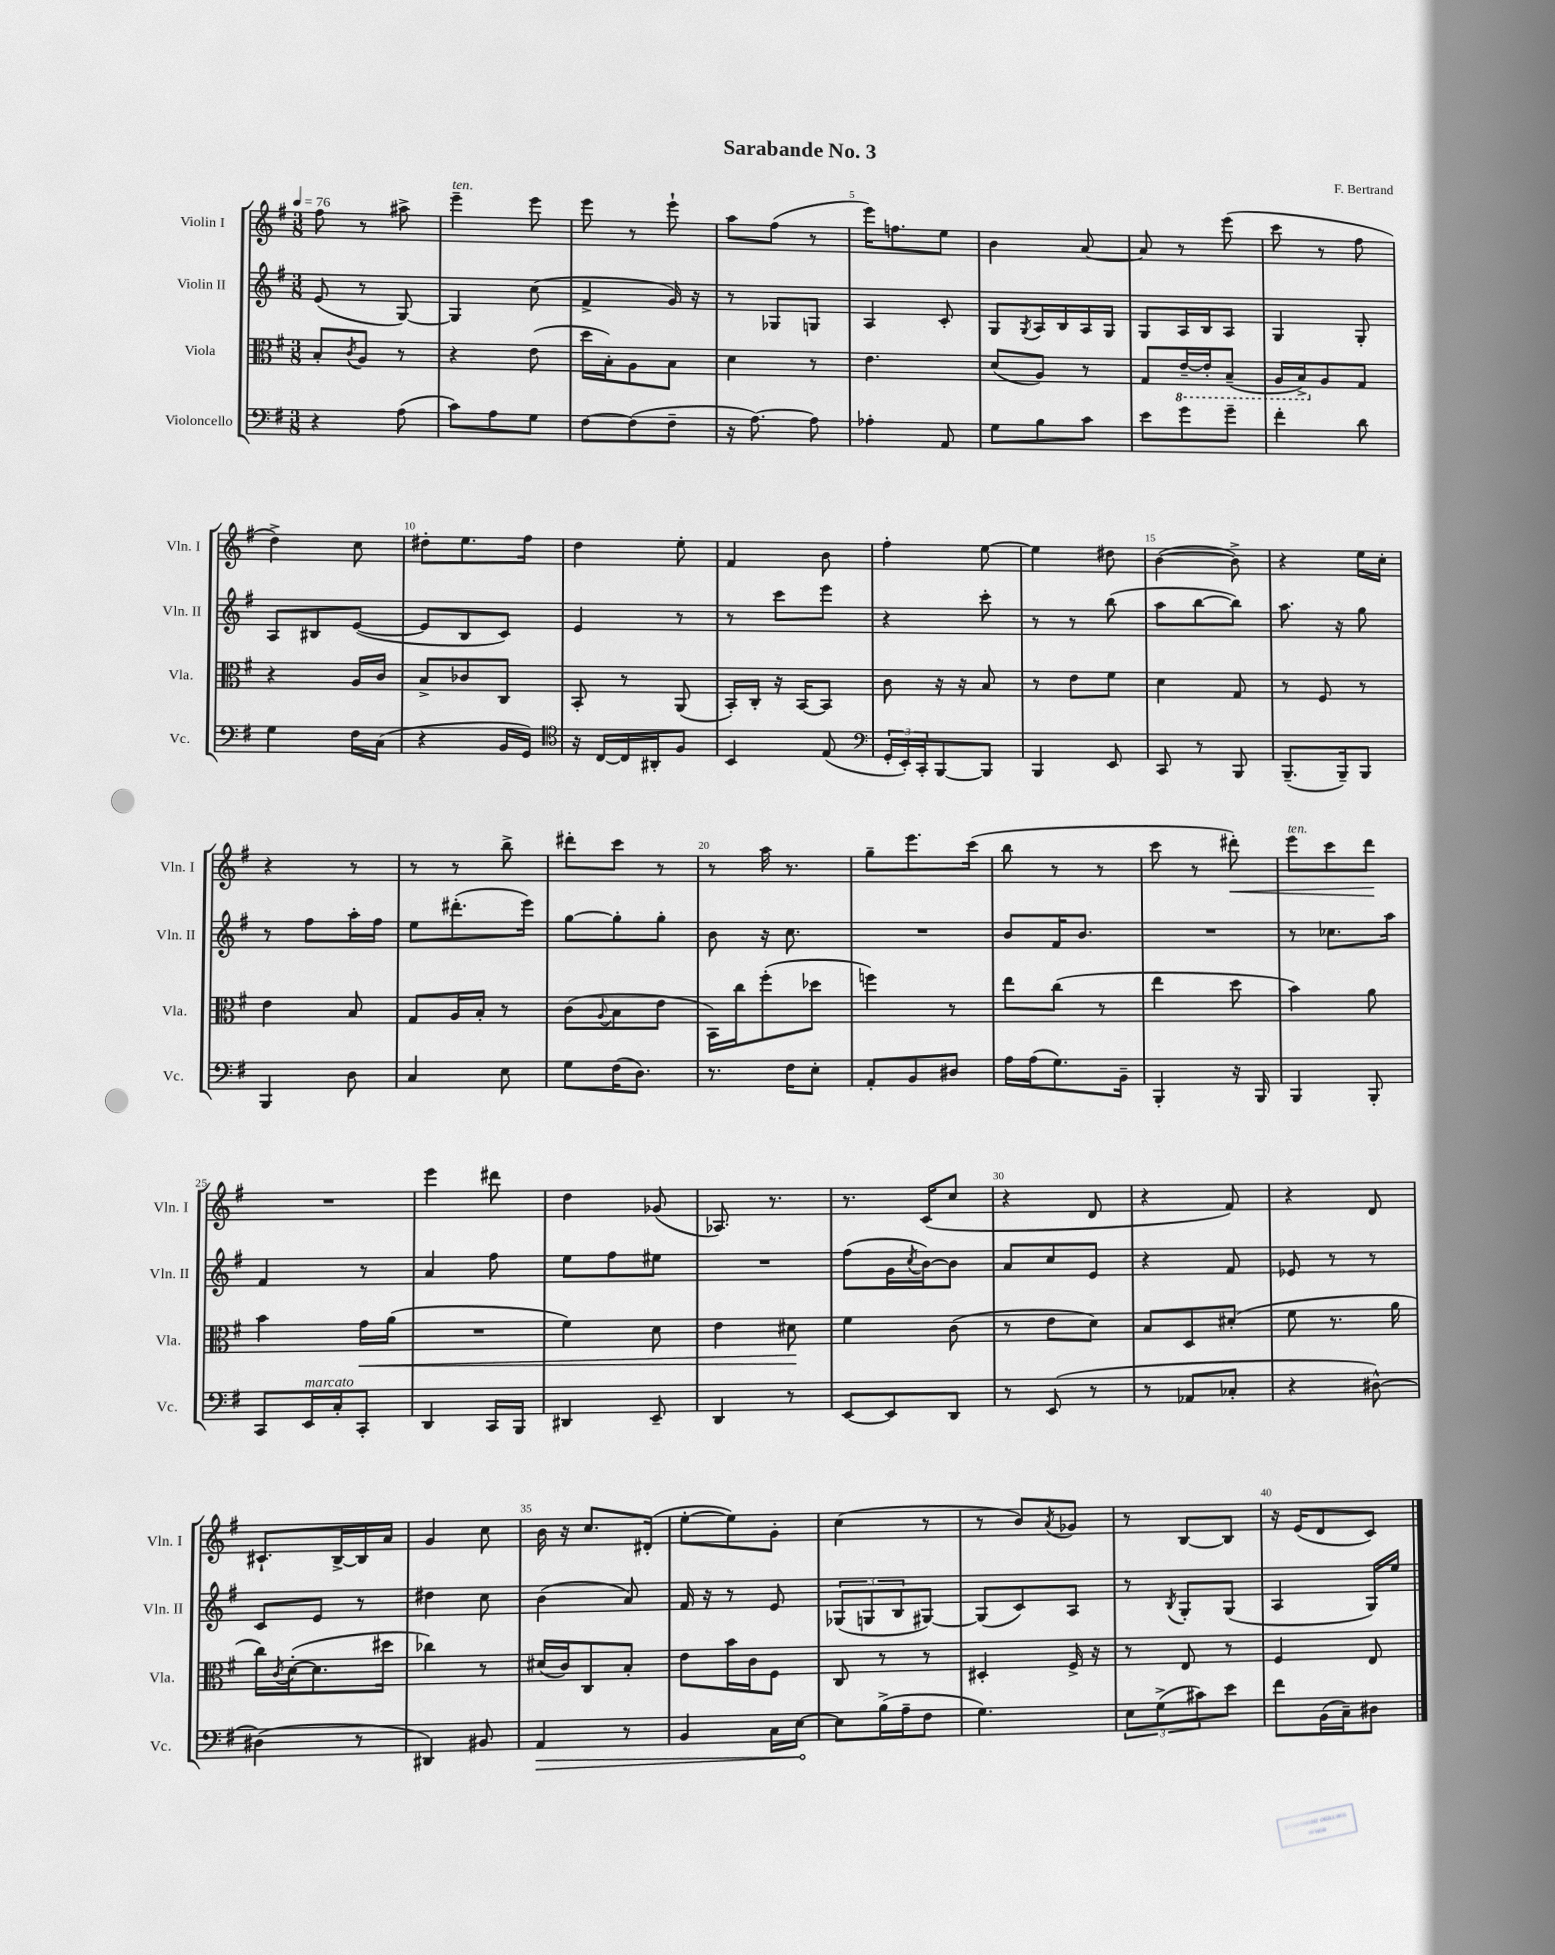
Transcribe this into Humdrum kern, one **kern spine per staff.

**kern	**dynam	**kern	**dynam	**kern	**kern	**dynam
*part4	*part4	*part3	*part3	*part2	*part1	*part1
*staff4	*staff4	*staff3	*staff3	*staff2	*staff1	*staff1
*I"Violoncello	*	*I"Viola	*	*I"Violin II	*I"Violin I	*
*I'Vc.	*	*I'Vla.	*	*I'Vln. II	*I'Vln. I	*
*clefF4	*	*clefC3	*	*clefG2	*clefG2	*
*k[f#]	*	*k[f#]	*	*k[f#]	*k[f#]	*
*M3/8	*	*M3/8	*	*M3/8	*M3/8	*
*MM76	*	*MM76	*	*MM76	*MM76	*
=1	=1	=1	=1	=1	=1	=1
4r	.	8B'/L	.	(8e/	8ff#\	.
.	.	8qc/	.	.	.	.
.	.	8A/J	.	8r	8r	.
(8A\	.	8r	.	[8G/)	8aa#X^\	.
=2	=2	=2	=2	=2	=2	=2
!	!	!	!	!	!LO:TX:a:i:t=ten.	!
8c\L)	.	4r	.	4G/]	4eee~\	.
8A\	.	.	.	.	.	.
8G\J	.	(8e\	.	(8cc\	8eee\	.
=3	=3	=3	=3	=3	=3	=3
[8F#\L	.	16dd\LL	.	4f#^/	8eee\	.
.	.	16B'\J)	.	.	.	.
(8F#\]	.	8A\	.	.	8r	.
8F#~\J	.	8B\J	.	16g/)	8eee`\	.
.	.	.	.	16r	.	.
=4	=4	=4	=4	=4	=4	=4
16r	.	4d\	.	8r	8aa\L	.
[8.A\)	.	.	.	.	.	.
.	.	.	.	8G-X/L	(8ff#\J	.
8A\]	.	8r	.	8Gn/J	8r	.
=5	=5	=5	=5	=5	=5	=5
4A-X'\	.	4.e\	.	4A/	16eee\KL)	.
.	.	.	.	.	8.ffn\	.
8AA/	.	.	.	8c'/	8ee\J	.
=6	=6	=6	=6	=6	=6	=6
8G\L	.	(8d/L	.	8G/L	4b\	.
.	.	.	.	8qG/	.	.
8B\	.	8A/J)	.	16A/L	.	.
.	.	.	.	16B/	.	.
8c\J	.	8r	.	16A/	[8a/	.
.	.	.	.	16G/JJ	.	.
=7	=7	=7	=7	=7	=7	=7
8e\L	.	8G/L	.	8G/L	8a/]	.
*	*	*8ba	*	*	*	*
8g\	.	[16E~/L	.	16A/L	8r	.
.	.	16E'/J]	.	16B/J	.	.
8g~\J	.	(8BB~/J	.	8A/J	(8eee\	.
=8	=8	=8	=8	=8	=8	=8
4f#'\	.	16AA/LL	.	4G/	8ccc\	.
.	.	16BB^/J)	.	.	.	.
*	*	*X8ba	*	*	*	*
.	.	8A/	.	.	8r	.
8d\	.	8G/J	.	8G'/	8ff#\	.
!!LO:LB:g=z
=9	=9	=9	=9	=9	=9	=9
4G\	.	4r	.	8A/L	4dd^\)	.
.	.	.	.	8B#X/	.	.
16F#\LL	.	16A/LL	.	([8e/J	8cc\	.
(16C\JJ	.	16c/JJ	.	.	.	.
=10	=10	=10	=10	=10	=10	=10
4r	.	8B^/L	.	8e/L]	8dd#X'\L	.
.	.	8c-X/	.	8B/	8.ee\	.
16BB/LL	.	8C/J	.	8c/J)	.	.
16GG/JJ)	.	.	.	.	16ff#\Jk	.
=11	=11	=11	=11	=11	=11	=11
*clefC4	*	*	*	*	*	*
16r	.	8BB'/	.	4e/	4dd\	.
[16C/LL	.	.	.	.	.	.
16C/]	.	8r	.	.	.	.
16AA#X'/J	.	.	.	.	.	.
8F#/J	.	(8AA/	.	8r	8ee'\	.
=12	=12	=12	=12	=12	=12	=12
4BB/	.	16BB'/LL)	.	8r	4f#/	.
.	.	16C'/JJ	.	.	.	.
.	.	16r	.	8ccc\L	.	.
.	.	[16BB/KL	.	.	.	.
(8E/	.	8BB/J]	.	8eee\J	8b\	.
=13	=13	=13	=13	=13	=13	=13
*clefF4	*	*	*	*	*	*
24GG'/LL	.	8c\	.	4r	4ff#'\	.
24EE'/)	.	.	.	.	.	.
24CC'/J	.	.	.	.	.	.
[8BBB/	.	16r	.	.	.	.
.	.	16r	.	.	.	.
8BBB/J]	.	8B/	.	8ccc'\	[8ee\	.
=14	=14	=14	=14	=14	=14	=14
4BBB/	.	8r	.	8r	4ee\]	.
.	.	8e\L	.	8r	.	.
8EE/	.	8f#\J	.	(8bb\	8dd#X\	.
=15	=15	=15	=15	=15	=15	=15
8CC/	.	4d\	.	8aa\L	([4b\	.
8r	.	.	.	[8bb\	.	.
8BBB/	.	8G/	.	8bb\J])	8b^\])	.
=16	=16	=16	=16	=16	=16	=16
(8.BBB~/L	.	8r	.	8.aa\	4r	.
.	.	8F#/	.	.	.	.
16BBB~/k)	.	.	.	16r	.	.
8BBB/J	.	8r	.	8gg\	16ee\LL	.
.	.	.	.	.	16cc'\JJ	.
!!LO:LB:g=z
=17	=17	=17	=17	=17	=17	=17
4BBB/	.	4e\	.	8r	4r	.
.	.	.	.	8ff#\L	.	.
8D\	.	8B/	.	16aa'\L	8r	.
.	.	.	.	16ff#\JJ	.	.
=18	=18	=18	=18	=18	=18	=18
4C/	.	8G/L	.	8ee\L	8r	.
.	.	16A/L	.	(8.ddd#X'\	8r	.
.	.	16B'/JJ	.	.	.	.
8E\	.	8r	.	.	8bb^\	.
.	.	.	.	16eee\Jk)	.	.
=19	=19	=19	=19	=19	=19	=19
8G\L	.	(8c\L	.	[8gg\L	8ddd#X'\L	.
.	.	8qqA/	.	.	.	.
(16F#\K	.	8B\	.	8gg'\]	8ccc\J	.
8.D\J)	.	.	.	.	.	.
.	.	8e\J	.	8gg'\J	8r	.
=20	=20	=20	=20	=20	=20	=20
8.r	.	16BB\LL)	.	8b\	8r	.
.	.	16cc\J	.	.	.	.
.	.	(8ff#'\	.	16r	16aa\	.
16F#\KL	.	.	.	8.cc\	8.r	.
8E'\J	.	8dd-X\J	.	.	.	.
=21	=21	=21	=21	=21	=21	=21
8AA'/L	.	4ffn\)	.	4.r	8gg~\L	.
8BB/	.	.	.	.	8.eee\	.
8D#X/J	.	8r	.	.	.	.
.	.	.	.	.	(16ccc\Jk	.
=22	=22	=22	=22	=22	=22	=22
16A\LL	.	8ee\L	.	8b/L	8bb\	.
(16A\J	.	.	.	.	.	.
8.G\)	.	(8cc\J	.	16f#/K	8r	.
.	.	.	.	8.b/J	.	.
.	.	8r	.	.	8r	.
16BB~\Jk	.	.	.	.	.	.
=23	=23	=23	=23	=23	=23	=23
4BBB'/	.	4ee\	.	4.r	8ccc\	.
.	.	.	.	.	8r	.
!	!	!	!	!	!	!LO:HP:b
16r	.	8dd\	.	.	8ddd#X'\)	<
16BBB/	.	.	.	.	.	.
=24	=24	=24	=24	=24	=24	=24
!	!	!	!	!	!LO:TX:a:i:t=ten.	!
4BBB/	.	4b\)	.	8r	8eee\L	.
.	.	.	.	8.cc-X\L	8ccc\	.
8BBB'/	.	8a\	.	.	8ddd\J	.
.	.	.	.	16aa\Jk	.	.
.	.	.	.	.	.	[
!!LO:LB:g=z
=25	=25	=25	=25	=25	=25	=25
8CC/L	.	4b\	.	4f#/	4.r	.
!LO:TX:a:i:t=marcato	!	!	!	!	!	!
16EE/L	.	.	.	.	.	.
16C'/J	.	.	.	.	.	.
!	!	!	!LO:HP:b	!	!	!
8CC'/J	.	16g\LL	<	8r	.	.
.	.	(16a\JJ	.	.	.	.
=26	=26	=26	=26	=26	=26	=26
4DD/	.	4.r	.	4a/	4eee\	.
16CC/LL	.	.	.	8ff#\	8ddd#X\	.
16BBB/JJ	.	.	.	.	.	.
=27	=27	=27	=27	=27	=27	=27
4DD#X/	.	4f#\)	.	8ee\L	4dd\	.
.	.	.	.	8ff#\	.	.
8EE~/	.	8d\	.	8ee#X\J	(8g-X/	.
=28	=28	=28	=28	=28	=28	=28
4DD/	.	4e\	.	4.r	8.A-X/)	.
.	.	.	.	.	8.r	.
8r	.	8d#X\	.	.	.	.
.	.	.	[	.	.	.
=29	=29	=29	=29	=29	=29	=29
[8EE/L	.	4f#\	.	(8ff#\L	8.r	.
8EE/]	.	.	.	16g\L	.	.
.	.	.	.	8qcc/	.	.
.	.	.	.	[16b\J)	(16c/KL	.
8DD/J	.	(8c\	.	8b\J]	8cc/J	.
=30	=30	=30	=30	=30	=30	=30
8r	.	8r	.	8a/L	4r	.
(8EE/	.	8e\L	.	8cc/	.	.
8r	.	8d\J)	.	8e/J	8d/	.
=31	=31	=31	=31	=31	=31	=31
8r	.	8B/L	.	4r	4r	.
8AA-X/L	.	8D/	.	.	.	.
8C-X'/J	.	(8d#X'/J	.	8f#/	8f#/)	.
=32	=32	=32	=32	=32	=32	=32
4r	.	8f#\	.	8e-X/	4r	.
.	.	8.r	.	8r	.	.
[8D#X^^\)	.	.	.	8r	8d/	.
.	.	16a\	.	.	.	.
!!LO:LB:g=z
=33	=33	=33	=33	=33	=33	=33
(4D#X\]	.	16cc\LL)	.	8c/L	8.c#X`/L	.
.	.	8qc/	.	.	.	.
.	.	([16d'\J	.	.	.	.
.	.	8.d\]	.	8e/J	.	.
.	.	.	.	.	[16B^/L	.
8r	.	.	.	8r	16B/]	.
.	.	16dd#X\Jk	.	.	16a/JJ	.
=34	=34	=34	=34	=34	=34	=34
4DD#X/)	.	4cc-X\)	.	4dd#X\	4g/	.
8BB#X/	.	8r	.	8cc\	8cc\	.
=35	=35	=35	=35	=35	=35	=35
!	!LO:HP:b	!	!	!	!	!
4AA/	>	(16d#X/LL	.	(4b\	16b\	.
.	.	16c/J)	.	.	16r	.
.	.	8C/	.	.	8.cc/L	.
8r	.	8B'/J	.	8a/)	.	.
.	.	.	.	.	(16d#X'/Jk	.
=36	=36	=36	=36	=36	=36	=36
4BB/	.	8e\L	.	16f#/	[8ee'\L	.
.	.	.	.	16r	.	.
.	.	16b\L	.	8r	8ee\])	.
.	.	16c\J	.	.	.	.
16C\LL	.	8F#\J	.	8e/	8g'\J	.
[16E\JJ	.	.	.	.	.	.
.	]	.	.	.	.	.
=37	=37	=37	=37	=37	=37	=37
8E\L]	.	8C/	.	(12G-X/L	(4cc\	.
.	.	.	.	12Gn/	.	.
(16B^\L	.	8r	.	.	.	.
.	.	.	.	12B/	.	.
16A~\J	.	.	.	.	.	.
8F#\J	.	8r	.	[8G#X/J)	8r	.
=38	=38	=38	=38	=38	=38	=38
4.G\)	.	4D#X'/	.	(8G#/L]	8r	.
.	.	.	.	8c/)	8b/L)	.
.	.	.	.	.	8qa/	.
.	.	16F#^/	.	8A/J	8g-X/J	.
.	.	16r	.	.	.	.
=39	=39	=39	=39	=39	=39	=39
12E\L	.	8r	.	8r	8r	.
(12G^\	.	.	.	.	.	.
.	.	.	.	8qB/	.	.
.	.	8E/	.	8G'/L	[8B/L	.
12c#X\)	.	.	.	.	.	.
8e\J	.	8r	.	(8G/J	8B/J]	.
=40	=40	=40	=40	=40	=40	=40
8f#\L	.	4F#/	.	4A/	16r	.
.	.	.	.	.	(16e/KL	.
(16BB\L	.	.	.	.	8d/	.
16C~\J)	.	.	.	.	.	.
8D#X\J	.	8E/	.	16G/LL)	8c/J)	.
.	.	.	.	16ee/JJ	.	.
==	==	==	==	==	==	==
*-	*-	*-	*-	*-	*-	*-
